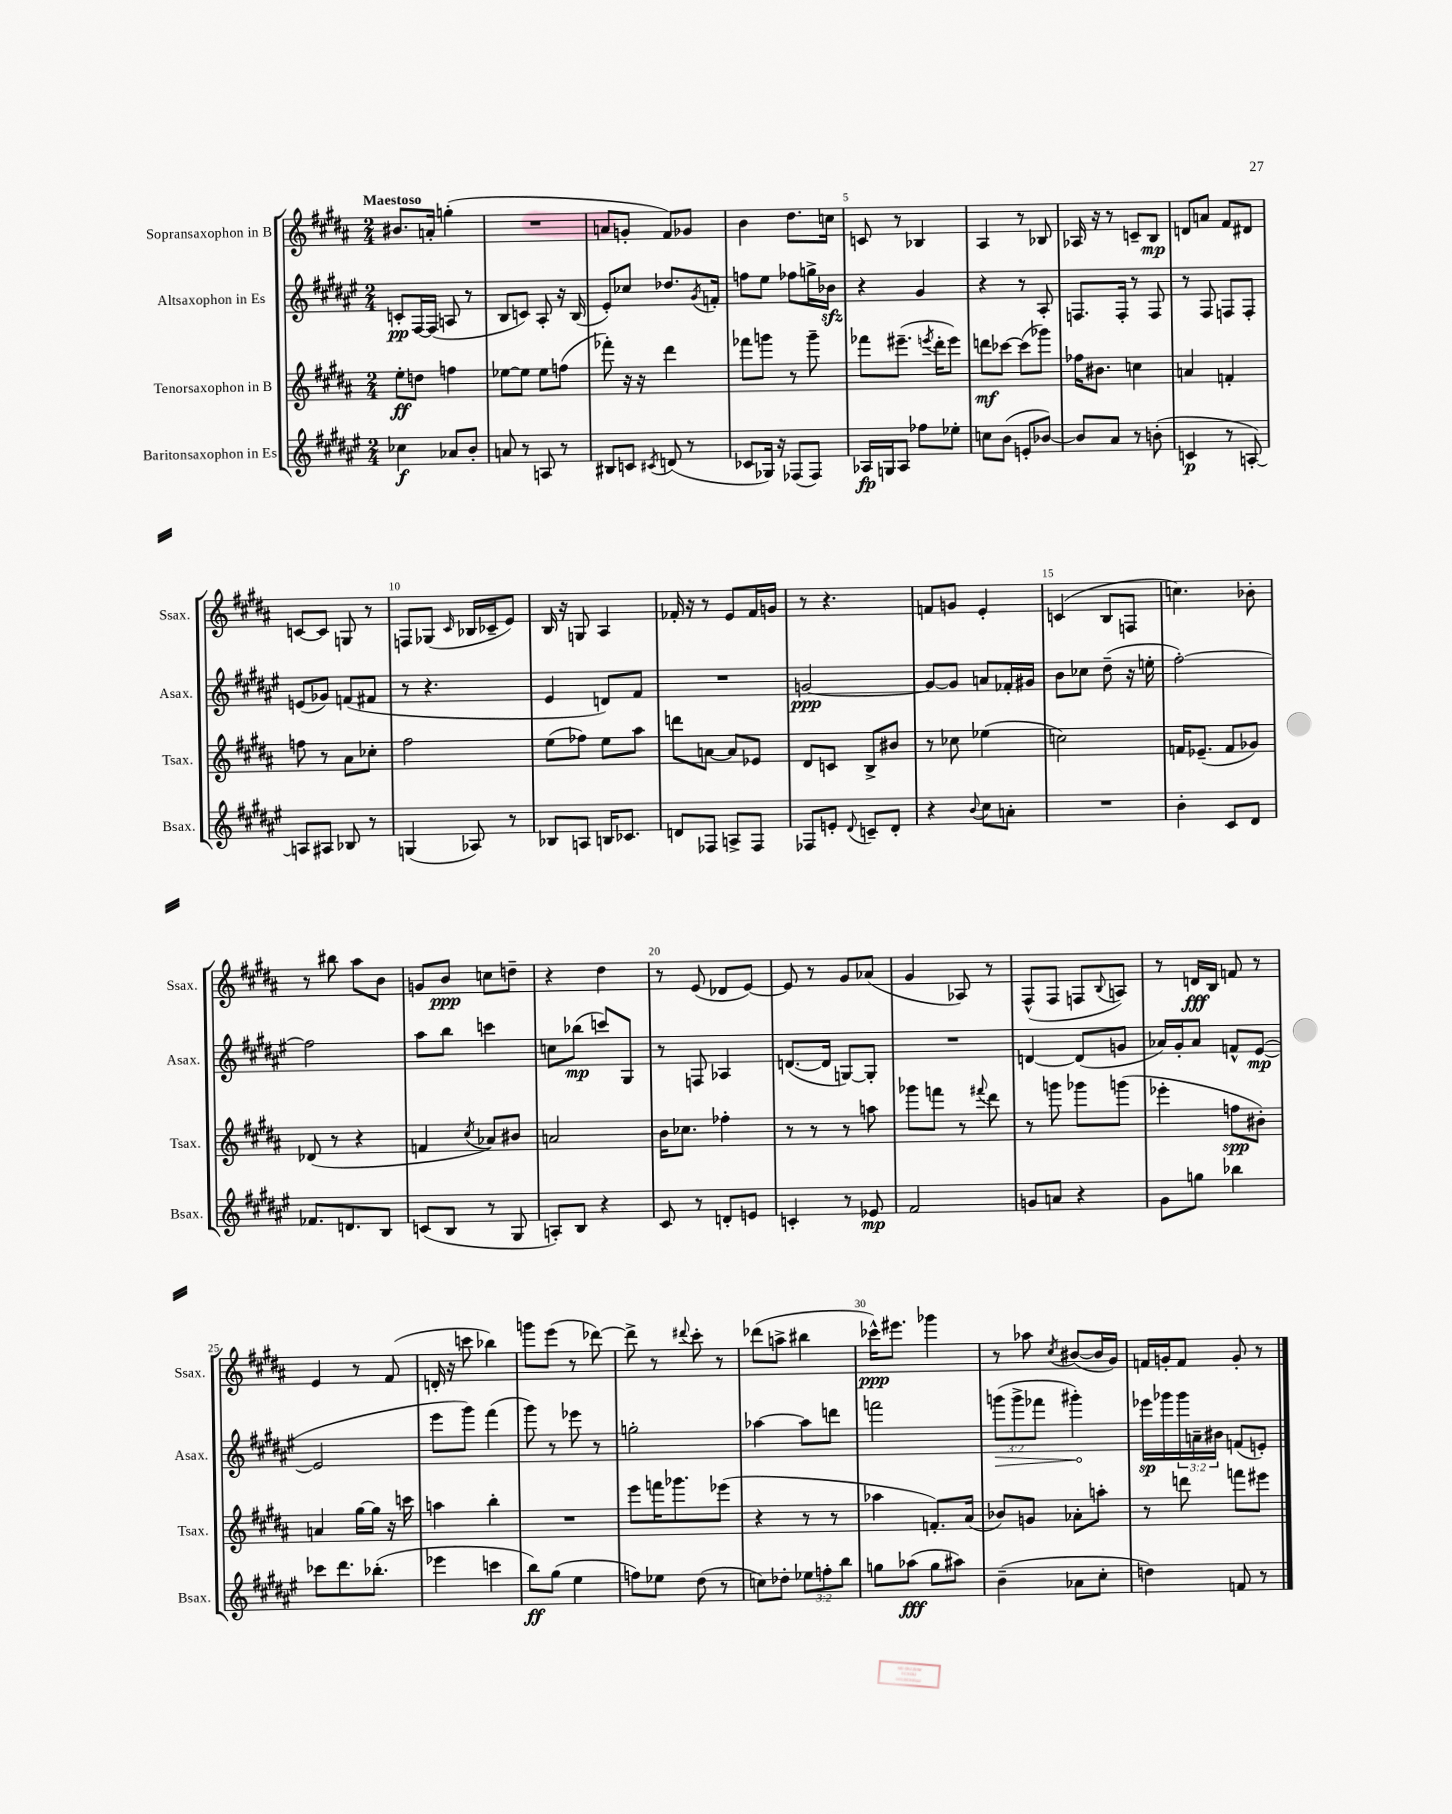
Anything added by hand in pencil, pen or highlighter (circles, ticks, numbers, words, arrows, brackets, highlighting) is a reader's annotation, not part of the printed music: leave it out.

**kern	**dynam	**kern	**dynam	**kern	**dynam	**kern	**dynam
*part4	*part4	*part3	*part3	*part2	*part2	*part1	*part1
*staff4	*staff4	*staff3	*staff3	*staff2	*staff2	*staff1	*staff1
*I"Baritonsaxophon in Es	*	*I"Tenorsaxophon in B	*	*I"Altsaxophon in Es	*	*I"Sopransaxophon in B	*
*I'Bsax.	*	*I'Tsax.	*	*I'Asax.	*	*I'Ssax.	*
*clefG2	*	*clefG2	*	*clefG2	*	*clefG2	*
*k[f#c#g#d#a#e#]	*	*k[f#c#g#d#a#]	*	*k[f#c#g#d#a#e#]	*	*k[f#c#g#d#a#]	*
*M2/4	*	*M2/4	*	*M2/4	*	*M2/4	*
=1	=1	=1	=1	=1	=1	=1	=1
!	!	!	!	!	!	!LO:TX:a:B:t=Maestoso	!
4cc-X\	f	8ee'\L	ff	8cn'/L	pp	8.b#X/L	.
.	.	8ddn\J	.	[16F#/L	.	.	.
.	.	.	.	(16F#/JJ]	.	16an'/Jk	.
8a-X/L	.	4ffn\	.	8An/	.	(4ggn'\	.
8b'/J	.	.	.	8r	.	.	.
=2	=2	=2	=2	=2	=2	=2	=2
8an/	.	[8ee-X\L	.	8B/L	.	2r	.
8r	.	8ee-\J]	.	8cn/J)	.	.	.
8An/	.	8ee-\L	.	8A#'/	.	.	.
8r	.	(8ffn\J	.	16r	.	.	.
.	.	.	.	(16B/	.	.	.
=3	=3	=3	=3	=3	=3	=3	=3
8B#X/L	.	8fff-X'\)	.	8e#'/L)	.	8an/L	.
8cn/J	.	16r	.	8cc-X/J	.	8gn'/J	.
.	.	16r	.	.	.	.	.
8qc#X/	.	.	.	.	.	.	.
(8dn/	.	4ddd#\	.	8.dd-X/L	.	8f#/L)	.
8r	.	.	.	.	.	8g-X/J	.
.	.	.	.	8qg#/	.	.	.
.	.	.	.	16fn'/Jk	.	.	.
=4	=4	=4	=4	=4	=4	=4	=4
8c-X/L	.	8fff-X\L	.	8ffn\L	.	4b\	.
16G-X/Jk)	.	8gggn\J	.	8ee#\J	.	.	.
16r	.	.	.	.	.	.	.
(8F-X/L	.	8r	.	8ff-X\L	.	8.dd#\L	.
8F-/J)	.	8ggg~\	.	16ggn^\L	.	.	.
.	.	.	.	16b-Xzz\JJ	.	16ccn\Jk	.
=5	=5	=5	=5	=5	=5	=5	=5
16A-X/LL	fp	8fff-X\L	.	4r	.	8cn/	.
16Gn/J	.	.	.	.	.	.	.
8A-/J	.	(8.eee#X~\J	.	.	.	8r	.
8ff-X\L	.	.	.	4g#/	.	4B-X/	.
.	.	8qeeen/	.	.	.	.	.
.	.	16ddd#'\KL	.	.	.	.	.
8ee-X'\J	.	8eee\J)	.	.	.	.	.
=6	=6	=6	=6	=6	=6	=6	=6
8ccn\L	.	8dddn\L	mf	4r	.	4A#/	.
(8b\J	.	[8ccc-X\J	.	.	.	.	.
8en'/L	.	(8ccc-\L]	.	8r	.	8r	.
[8b-X/J)	.	8ggg-X\J)	.	8A#'/	.	8B-X/	.
=7	=7	=7	=7	=7	=7	=7	=7
8b-/L]	.	16ff-X\KL	.	8.Fn/L	.	16A-X/	.
.	.	8.b#X\J	.	.	.	16r	.
8a#/J	.	.	.	.	.	8r	.
.	.	.	.	16F'/Jk	.	.	.
8r	.	4ccn\	.	8r	.	8cn~/L	.
(8bn'\	.	.	.	8F/	.	8B/J	mp
=8	=8	=8	=8	=8	=8	=8	=8
4cn/	p	4an/	.	8r	.	8dn/L	.
.	.	.	.	8F#/	.	8an/J	.
8r	.	4fn'/	.	8Fn/L	.	8f#/L	.
[8An'/)	.	.	.	8F'/J	.	8d#X/J	.
!!LO:LB:g=z
=9	=9	=9	=9	=9	=9	=9	=9
8An/L]	.	8ffn\	.	(8en/L	.	[8cn/L	.
8A#X/J	.	8r	.	8g-X/J)	.	8c/J]	.
8B-X/	.	8a#\L	.	(8fn/L	.	8Gn/	.
8r	.	8cc-X'\J	.	8f#X/J	.	8r	.
=10	=10	=10	=10	=10	=10	=10	=10
(4Gn/	.	2ff#\	.	8r	.	8Fn/L	.
.	.	.	.	4.r	.	(8G-X/J	.
.	.	.	.	.	.	16qqc#/	.
8A-X/)	.	.	.	.	.	16B-X/LL	.
.	.	.	.	.	.	16c-X~/J	.
8r	.	.	.	.	.	8e/J)	.
=11	=11	=11	=11	=11	=11	=11	=11
8B-X/L	.	(8ee\L	.	4e#/	.	16B/	.
.	.	.	.	.	.	16r	.
8An/J	.	8ff-X\J)	.	.	.	8Gn/	.
16Bn/KL	.	8ee\L	.	8dn/L)	.	4A#/	.
8.c-X/J	.	.	.	.	.	.	.
.	.	8aa#\J	.	8f#/J	.	.	.
=12	=12	=12	=12	=12	=12	=12	=12
8dn/L	.	8dddn\L	.	2r	.	16f-X'/	.
.	.	.	.	.	.	16r	.
8F-X/J	.	[8an\J	.	.	.	8r	.
8An^/L	.	8a/L]	.	.	.	8e/L	.
8F-/J	.	8e-X/J	.	.	.	16f-/L	.
.	.	.	.	.	.	16gn/JJ	.
=13	=13	=13	=13	=13	=13	=13	=13
8F-X/L	.	8d#/L	.	[2gn/	ppp	8r	.
8en'/J	.	8cn/J	.	.	.	4.r	.
8qqd#/	.	.	.	.	.	.	.
8cn~/L	.	8B^/L	.	.	.	.	.
8d#'/J	.	8b#X/J	.	.	.	.	.
=14	=14	=14	=14	=14	=14	=14	=14
4r	.	8r	.	8g/L_	.	8fn/L	.
.	.	8cc-X\	.	8g/J]	.	8gn/J	.
8qqb/	.	.	.	.	.	.	.
8cc#\L	.	(4ee-X\	.	8an/L	.	4e'/	.
8an'\J	.	.	.	16f-X'/L	.	.	.
.	.	.	.	16g#X/JJ	.	.	.
=15	=15	=15	=15	=15	=15	=15	=15
2r	.	2ccn\)	.	8b\L	.	(4cn/	.
.	.	.	.	8cc-X\J	.	.	.
.	.	.	.	(8dd#~\	.	8B/L	.
.	.	.	.	16r	.	8Fn/J	.
.	.	.	.	16een'\	.	.	.
=16	=16	=16	=16	=16	=16	=16	=16
4b'\	.	16fn/KL	.	[2ff#'\)	.	4.ccn\)	.
.	.	(8.e-X~/J	.	.	.	.	.
8c#/L	.	8f/L	.	.	.	.	.
8d#/J	.	8g-X/J)	.	.	.	8b-X'\	.
!!LO:LB:g=z
=17	=17	=17	=17	=17	=17	=17	=17
8.f-X/L	.	(8d-X/	.	2ff#\]	.	8r	.
.	.	8r	.	.	.	8bb#X\	.
8.dn/	.	.	.	.	.	.	.
.	.	4r	.	.	.	8aa#\L	.
8B/J	.	.	.	.	.	8b\J	.
=18	=18	=18	=18	=18	=18	=18	=18
(8cn/L	.	4fn/	.	8aa#\L	.	8gn/L	.
8B/J	.	.	.	8bb\J	.	8b/J	ppp
.	.	8qcc#/	.	.	.	.	.
8r	.	8a-X/L)	.	4cccn\	.	8ccn\L	.
8G#/	.	8b#X/J	.	.	.	8ddn~\J	.
=19	=19	=19	=19	=19	=19	=19	=19
8An'/L)	.	2an/	.	8ccn\L	.	4r	.
8B/J	.	.	.	(8bb-X\J	mp	.	.
4r	.	.	.	8cccn/L)	.	4dd#\	.
.	.	.	.	8G#/J	.	.	.
=20	=20	=20	=20	=20	=20	=20	=20
8c#/	.	16b\KL	.	8r	.	8r	.
.	.	8.cc-X\J	.	.	.	.	.
8r	.	.	.	8Fn/	.	(8e/	.
8dn'/L	.	4ff-X'\	.	4A-X/	.	8d-X/L	.
8en/J	.	.	.	.	.	[8e/J)	.
=21	=21	=21	=21	=21	=21	=21	=21
4cn'/	.	8r	.	([8.dn/L	.	8e/]	.
.	.	8r	.	.	.	8r	.
.	.	.	.	16d/Jk]	.	.	.
8r	.	8r	.	[8Gn/L)	.	8g#/L	.
8e-X/	mp	8aan\	.	8G'/J]	.	(8a-X/J	.
=22	=22	=22	=22	=22	=22	=22	=22
2f#/	.	8ggg-X\L	.	2r	.	4g#/	.
.	.	8fffn\J	.	.	.	.	.
.	.	8r	.	.	.	8A-X/)	.
.	.	8qqfff#X/	.	.	.	.	.
.	.	8ddd#\	.	.	.	8r	.
=23	=23	=23	=23	=23	=23	=23	=23
8gn/L	.	8r	.	[4dn/	.	(8F#^^/L	.
8an/J	.	8gggn\	.	.	.	8F#/J	.
4r	.	8ggg-X\L	.	(8d/L]	.	8Fn/L	.
.	.	.	.	.	.	8qqB/	.
.	.	(8gggn\J	.	8gn/J	.	8An/J)	.
=24	=24	=24	=24	=24	=24	=24	=24
8g#\L	.	4eee-X'\	.	16a-X/LL)	.	8r	.
.	.	.	.	16g#'/J	.	.	.
8ggn\J	.	.	.	8a-/J	.	16dn/LL	fff
.	.	.	.	.	.	16B/JJ	.
4bb-X\	.	8ffn\L	spp	8fn^^/L	.	8fn/	.
.	.	8b#X'\J)	.	([8e#/J	mp	8r	.
!!LO:LB:g=z
=25	=25	=25	=25	=25	=25	=25	=25
8ccc-X\L	.	4an/	.	2e#/]	.	4e/	.
8.ddd#\	.	.	.	.	.	.	.
.	.	[16gg#\LL	.	.	.	8r	.
(8.bb-X'\J	.	16gg#\JJ]	.	.	.	.	.
.	.	16r	.	.	.	(8f#/	.
.	.	16cccn\	.	.	.	.	.
=26	=26	=26	=26	=26	=26	=26	=26
4eee-X\	.	4aan\	.	8eee#\L	.	16dn'/	.
.	.	.	.	.	.	16r	.
.	.	.	.	8ggg#\J)	.	8cccn\	.
4cccn\	.	4bb'\	.	(4fff#\	.	4bb-X\)	.
=27	=27	=27	=27	=27	=27	=27	=27
8bb\L)	ff	2r	.	8ggg#\)	.	8gggn\L	.
(8gg#\J	.	.	.	8r	.	(8eee\J	.
4ee#\	.	.	.	8eee-X\	.	8r	.
.	.	.	.	8r	.	[8ddd-X\)	.
=28	=28	=28	=28	=28	=28	=28	=28
8ffn\L)	.	8eee\L	.	2ggn'\	.	8ddd-^\]	.
8ee-X\J	.	16fffn\K	.	.	.	8r	.
.	.	8.ggg-X\	.	.	.	.	.
.	.	.	.	.	.	8qqddd#X/	.
(8dd#\	.	.	.	.	.	8ccc#'\	.
8r	.	(8eee-X\J	.	.	.	8r	.
=29	=29	=29	=29	=29	=29	=29	=29
8ccn\L)	.	4r	.	[4aa-X\	.	(8ddd-X\L	.
8dd-X'\J	.	.	.	.	.	8aan^\J	.
12ee-X\L	.	8r	.	8aa-\L]	.	4bb#X\	.
12ffn'\	.	.	.	.	.	.	.
.	.	8r	.	8dddn\J	.	.	.
12bb\J	.	.	.	.	.	.	.
=30	=30	=30	=30	=30	=30	=30	=30
8ggn\L	.	4aa-X\	.	2fffn\	.	16ccc-X^^\KL)	ppp
.	.	.	.	.	.	8.eee#X\J	.
(8aa-X\J	fff	.	.	.	.	.	.
8gg\L	.	8.fn'/L)	.	.	.	4ggg-X\	.
8aa#X\J)	.	.	.	.	.	.	.
.	.	(16a#/Jk	.	.	.	.	.
=31	=31	=31	=31	=31	=31	=31	=31
!	!	!	!	!	!LO:HP:b	!	!
(4b~\	.	8b-X/L)	.	(12gggn\L	>	8r	.
.	.	.	.	12ggg^\	.	.	.
.	.	8gn/J	.	.	.	8aa-X\	.
.	.	.	.	12fff-X\J	.	.	.
.	.	.	.	.	.	8qcc#/	.
8a-X\L	.	8a-X'\L	.	4ggg#X'\)	.	([8b#X/L	.
8cc#'\J	.	8aan'\J	.	.	.	16b#/L]	.
.	.	.	.	.	.	16g#/JJ)	.
.	.	.	.	.	]	.	.
=32	=32	=32	=32	=32	=32	=32	=32
4ddn\)	.	8r	.	16eee-X\LL	sp	16fn/LL	.
.	.	.	.	16ggg-X\	.	16gn'/J	.
.	.	8dddn\	.	24ggg-\	.	8f/J	.
.	.	.	.	24an~\	.	.	.
.	.	.	.	24b#X\JJ	.	.	.
8fn/	.	8fffn\L	.	(8fn/L	.	8g'/	.
8r	.	8eee#X\J	.	8en'/J)	.	8r	.
==	==	==	==	==	==	==	==
*-	*-	*-	*-	*-	*-	*-	*-
